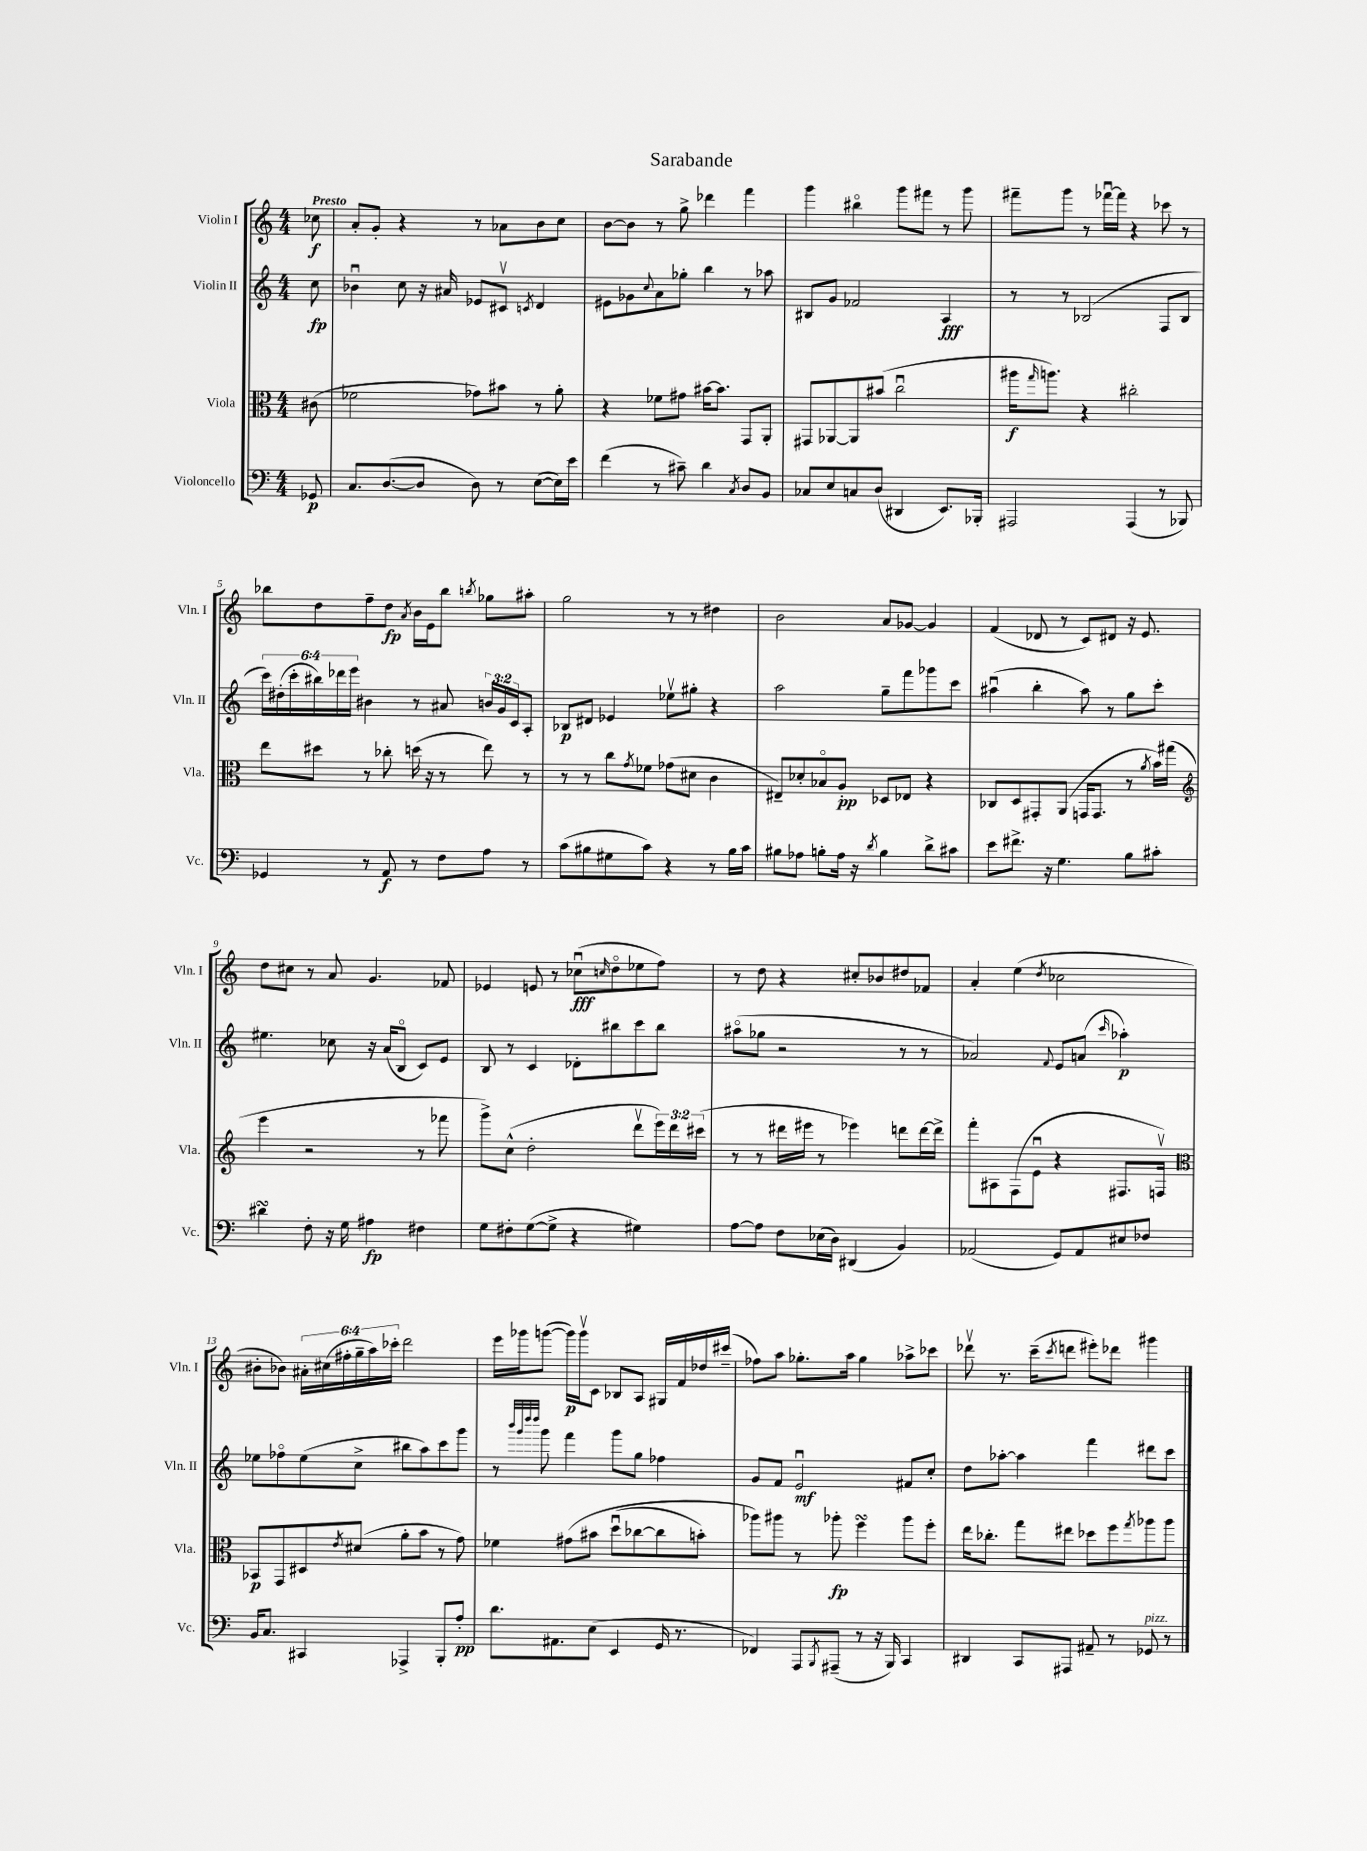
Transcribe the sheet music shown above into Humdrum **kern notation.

**kern	**dynam	**kern	**dynam	**kern	**dynam	**kern	**dynam
*part4	*part4	*part3	*part3	*part2	*part2	*part1	*part1
*staff4	*staff4	*staff3	*staff3	*staff2	*staff2	*staff1	*staff1
*I"Violoncello	*	*I"Viola	*	*I"Violin II	*	*I"Violin I	*
*I'Vc.	*	*I'Vla.	*	*I'Vln. II	*	*I'Vln. I	*
*clefF4	*	*clefC3	*	*clefG2	*	*clefG2	*
*k[]	*	*k[]	*	*k[]	*	*k[]	*
*M4/4	*	*M4/4	*	*M4/4	*	*M4/4	*
=	=	=	=	=	=	=	=
!	!	!	!	!	!	!LO:TX:a:B:t=Presto	!
8GG-X/	p	(8c#X\	.	8cc\	fp	8cc-X\	f
=1	=1	=1	=1	=1	=1	=1	=1
8.C/L	.	2f-X\	.	4b-Xu\	.	8a'/L	.
.	.	.	.	.	.	8g'/J	.
([8.D/	.	.	.	.	.	.	.
.	.	.	.	8cc\	.	4r	.
8D/J]	.	.	.	16r	.	.	.
.	.	.	.	16a#X/	.	.	.
8D\)	.	8g-X\L)	.	8e-X/L	.	8r	.
8r	.	8b#X\J	.	8c#Xv/J	.	8a-X\L	.
.	.	.	.	8qcn/	.	.	.
([8E\L	.	8r	.	4d/	.	8b\	.
16E\L])	.	8a'\	.	.	.	8cc\J	.
16e\JJ	.	.	.	.	.	.	.
=2	=2	=2	=2	=2	=2	=2	=2
(4f\	.	4r	.	8e#X\L	.	[8b\L	.
.	.	.	.	8g-X\	.	8b\J]	.
.	.	.	.	8qqcc/	.	.	.
8r	.	8f-X\L	.	8a\	.	8r	.
8c#X~\)	.	8g#X\J	.	8gg-X'\J	.	8gg^\	.
4d\	.	[16b#X\KL	.	4bb\	.	4ddd-X\	.
.	.	8.b#\J]	.	.	.	.	.
8qC/	.	.	.	.	.	.	.
8D/L	.	8GG/L	.	8r	.	4fff\	.
8BB/J	.	8AA'/J	.	8aa-X\	.	.	.
=3	=3	=3	=3	=3	=3	=3	=3
8C-X/L	.	8GG#X/L	.	8B#X/L	.	4ggg\	.
8E/	.	[8AA-X/	.	8g/J	.	.	.
8Cn/	.	8AA-/]	.	2f-X/	.	4bb#X\	.
(8D/J	.	(8b#X/J	.	.	.	.	.
4DD#X/	.	2ccu\	.	.	.	8ggg\L	.
.	.	.	.	.	.	8fff#X\J	.
8.EE/L)	.	.	.	4A/	fff	8r	.
.	.	.	.	.	.	8ggg\	.
16BBB-X'/Jk	.	.	.	.	.	.	.
=4	=4	=4	=4	=4	=4	=4	=4
2AAA#X/	.	16aa#X\KL	f	8r	.	8fff#X~\L	.
.	.	16qqgg/	.	.	.	.	.
.	.	8.aan\J)	.	.	.	.	.
.	.	.	.	8r	.	8ggg\J	.
.	.	4r	.	(2B-X/	.	8r	.
.	.	.	.	.	.	[16fff-Xu\LL	.
.	.	.	.	.	.	16fff-\JJ]	.
(4AAA#/	.	2cc#X'\	.	.	.	4r	.
8r	.	.	.	8F/L	.	8ccc-X\	.
8BBB-X/)	.	.	.	8B-/J	.	8r	.
!!LO:LB:g=z
=5	=5	=5	=5	=5	=5	=5	=5
4GG-X/	.	8ee\L	.	24ccc\LL)	.	8bb-X\L	.
.	.	.	.	(24dd#X'\	.	.	.
.	.	.	.	24ccc'\	.	.	.
.	.	8dd#X\J	.	24bb#X\)	.	8dd\	.
.	.	.	.	24ddd-X\	.	.	.
.	.	.	.	24eee\JJ	.	.	.
8r	.	8r	.	4b#X\	.	8ff~\	.
8AA/	f	8cc-X'\	.	.	.	8dd\J	fp
.	.	.	.	.	.	8qa/	.
8r	.	(16ddn\	.	8r	.	16b\LL	.
.	.	16r	.	.	.	16e\J	.
8F\L	.	8r	.	8a#X/	.	8bb-\J	.
.	.	.	.	.	.	8qbbn/	.
8A\J	.	8ee\)	.	24bn/LL	.	8gg-X\L	.
.	.	.	.	24g/	.	.	.
.	.	.	.	24c/J	.	.	.
8r	.	8r	.	8A'/J	.	8aa#X'\J	.
=6	=6	=6	=6	=6	=6	=6	=6
(8c\L	.	8r	.	8B-X/L	p	2gg\	.
8B#X\	.	8r	.	8d#X/J	.	.	.
8G#X\	.	8cc\L	.	4e-X/	.	.	.
.	.	8qg/	.	.	.	.	.
8c\J)	.	8f-X\J	.	.	.	.	.
4r	.	(8g-X\L	.	8ee-Xv\L	.	8r	.
.	.	8d#X\J	.	8gg#X'\J	.	8r	.
8r	.	4c\	.	4r	.	4dd#X\	.
16B#\LL	.	.	.	.	.	.	.
16c\JJ	.	.	.	.	.	.	.
=7	=7	=7	=7	=7	=7	=7	=7
8B#X\L	.	8E#X~/L)	.	2aa\	.	2b\	.
8A-X\J	.	8d-X'/	.	.	.	.	.
8Bn'\L	.	8B-X/	.	.	.	.	.
16A-\Jk	.	8A'/J	pp	.	.	.	.
16r	.	.	.	.	.	.	.
8qd/	.	.	.	.	.	.	.
4B\	.	8D-X/L	.	8gg~\L	.	8a/L	.
.	.	8E-X/J	.	8fff\	.	[8g-X/J	.
8d^\L	.	4r	.	8ggg-X\	.	4g-/]	.
8c#X\J	.	.	.	8ccc\J	.	.	.
=8	=8	=8	=8	=8	=8	=8	=8
8e\L	.	8C-X/L	.	(4aa#Xu\	.	(4f/	.
8.f#X^\J	.	8D/	.	.	.	.	.
.	.	8GG#X'/	.	4bb'\	.	8d-X/	.
16r	.	.	.	.	.	.	.
4.G\	.	(8AA/J	.	.	.	8r	.
.	.	16GGn/KL	.	8aa#\)	.	8c/L)	.
.	.	8.GG/J	.	.	.	.	.
.	.	.	.	8r	.	8d#X/J	.
8B\L	.	8r	.	8gg\L	.	16r	.
.	.	.	.	.	.	8.e/	.
.	.	8qa/	.	.	.	.	.
8c#X'\J	.	16b\LL)	.	8ccc'\J	.	.	.
.	.	(16gg#X\JJ	.	.	.	.	.
!!LO:LB:g=z
=9	=9	=9	=9	=9	=9	=9	=9
*	*	*clefG2	*	*	*	*	*
4d#XsSsS\	.	4eee\	.	4.ee#X\	.	8dd\L	.
.	.	.	.	.	.	8cc#X\J	.
8F'\	.	2r	.	.	.	8r	.
16r	.	.	.	8cc-X\	.	8a/	.
16G\	.	.	.	.	.	.	.
4A#X\	fp	.	.	16r	.	4.g/	.
.	.	.	.	(16a/KL	.	.	.
.	.	.	.	8B/J	.	.	.
4F#X\	.	8r	.	8c/L)	.	.	.
.	.	8fff-X\	.	8e/J	.	8f-X/	.
=10	=10	=10	=10	=10	=10	=10	=10
8G\L	.	8ggg^\L)	.	8B/	.	4e-X/	.
8F#X'\	.	(8cc^^\J	.	8r	.	.	.
([8G\	.	2dd'\	.	4c/	.	8en/	.
8G^\J]	.	.	.	.	.	8r	.
4r	.	.	.	8d-X'\L	.	(8cc-Xu\L	fff
.	.	.	.	.	.	16qqccn/	.
.	.	.	.	8bb#X\	.	8dd\	.
4G#X\)	.	8dddv\L	.	8ccc\	.	8ee-X\	.
.	.	24eee\L)	.	8bb#\J	.	8ff\J)	.
.	.	24ddd\	.	.	.	.	.
.	.	(24ccc#X\JJ	.	.	.	.	.
=11	=11	=11	=11	=11	=11	=11	=11
[8A\L	.	8r	.	(8aa#X\L	.	8r	.
8A\J]	.	8r	.	8gg-X\J	.	8dd\	.
8F\L	.	16ddd#X\LL	.	2r	.	4r	.
.	.	16eee#X\JJ	.	.	.	.	.
(16E-X\L	.	8r	.	.	.	.	.
16D\JJ)	.	.	.	.	.	.	.
(4DD#X/	.	4eee-X\)	.	.	.	8cc#X'/L	.
.	.	.	.	.	.	8b-X/	.
4BB/)	.	8dddn\L	.	8r	.	8dd#X/	.
.	.	[16ddd\L	.	8r	.	8f-X/J	.
.	.	16ddd^\JJ]	.	.	.	.	.
=12	=12	=12	=12	=12	=12	=12	=12
(2AA-X/	.	8fff'\L	.	2a-X/)	.	4a'/	.
.	.	8A#X\	.	.	.	.	.
.	.	(8F\	.	.	.	(4ee\	.
.	.	8eu\J	.	.	.	.	.
.	.	.	.	8qqf/	.	8qdd/	.
8GG/L)	.	4r	.	8e/L	.	2cc-X\	.
8AA-/	.	.	.	(8an/J	.	.	.
.	.	.	.	16qqccc/	.	.	.
8E#X/	.	8.F#X/L	.	4aa-X'\)	p	.	.
8F-X/J	.	.	.	.	.	.	.
.	.	16Fnv/Jk)	.	.	.	.	.
!!LO:LB:g=z
=13	=13	=13	=13	=13	=13	=13	=13
*	*	*clefC3	*	*	*	*	*
16BB/KL	.	8BB-X/L	p	8ee-X\L	.	8b#X'\L	.
8.C/J	.	.	.	.	.	.	.
.	.	8GG/	.	8ff-X\	.	8b-X\J)	.
4CC#X/	.	8D#X/	.	(8ee-\	.	24a#X'\LL	.
.	.	.	.	.	.	(24cc#X\	.
.	.	.	.	.	.	24ff#X'\	.
.	.	8qe/	.	.	.	.	.
.	.	(8d#X/J	.	8cc^\J	.	24gg~\	.
.	.	.	.	.	.	24aa\)	.
.	.	.	.	.	.	24ccc-X'\JJ	.
4AAA-X^/	.	8a'\L	.	8bb#X\L	.	2ddd\	.
.	.	8b\J	.	8aa\)	.	.	.
8BBB'/L	.	8r	.	8ccc\	.	.	.
8A'/J	pp	8g\)	.	8ggg\J	.	.	.
=14	=14	=14	=14	=14	=14	=14	=14
8.d\L	.	4f-X\	.	8r	.	16eee\LL	.
.	.	.	.	.	.	16ggg-X\J	.
.	.	.	.	32qqbbb/LLL	.	.	.
.	.	.	.	32qqggg/	.	.	.
.	.	.	.	32qqdddd/	.	.	.
.	.	.	.	32qqdddd/JJJ	.	.	.
.	.	.	.	8ggg\	.	([8gggn\J	.
8.AA#X\	.	.	.	.	.	.	.
.	.	(8g#X\L	.	4fff\	.	16ggg\LL])	p
.	.	.	.	.	.	16gggv\J	.
(8E\J	.	8b#X\J	.	.	.	8c\J	.
4EE/	.	(8ddu\L	.	8ggg\L	.	8B-X/L	.
.	.	[8cc-X\	.	8gg\J	.	8A/J	.
16GG/	.	8cc-\]	.	4ff-X\	.	16G#X/LL	.
8.r	.	.	.	.	.	16f/	.
.	.	8bn'\J)	.	.	.	16dd-X/	.
.	.	.	.	.	.	(16ccc#X~/JJ	.
=15	=15	=15	=15	=15	=15	=15	=15
4FF-X/)	.	8aa-X\L)	.	8g/L	.	8ff-X\L)	.
.	.	8aa#X\J	.	8f/J	.	8aa\J	.
8AAA/L	.	8r	.	2eu/	mf	8.gg-X'\L	.
8qBBB/	.	.	.	.	.	.	.
(8AAA#X~/J	.	8aa-X'\	fp	.	.	.	.
.	.	.	.	.	.	16aa\Jk	.
8r	.	4ffsSSs\	.	.	.	4gg-\	.
16r	.	.	.	.	.	.	.
16BBB/)	.	.	.	.	.	.	.
4CC/	.	8aa-\L	.	8f#X/L	.	8aa-X^\L	.
.	.	8ff'\J	.	8cc'/J	.	8ccc-X\J	.
=16	=16	=16	=16	=16	=16	=16	=16
4DD#X/	.	16ee\KL	.	8dd\L	.	8ddd-Xv\	.
.	.	8.cc-X'\J	.	.	.	.	.
.	.	.	.	[8aa-X'\J	.	8.r	.
8CC/L	.	8gg\L	.	4aa-\]	.	.	.
.	.	.	.	.	.	(16ccc~\KL	.
.	.	.	.	.	.	8qccc/	.
8AAA#X/J	.	8ee#X\J	.	.	.	8dddn\J	.
8AA#X~/	.	8dd-X\L	.	4fff\	.	8eee#X'\L)	.
8r	.	8ff\	.	.	.	8ddd-X\J	.
.	.	8qgg/	.	.	.	.	.
!LO:TX:a:i:t=pizz.	!	!	!	!	!	!	!
8GG-X/	.	8aa-X\	.	8ddd#X\L	.	4ggg#X\	.
8r	.	8aa-\J	.	8ccc\J	.	.	.
==	==	==	==	==	==	==	==
*-	*-	*-	*-	*-	*-	*-	*-
